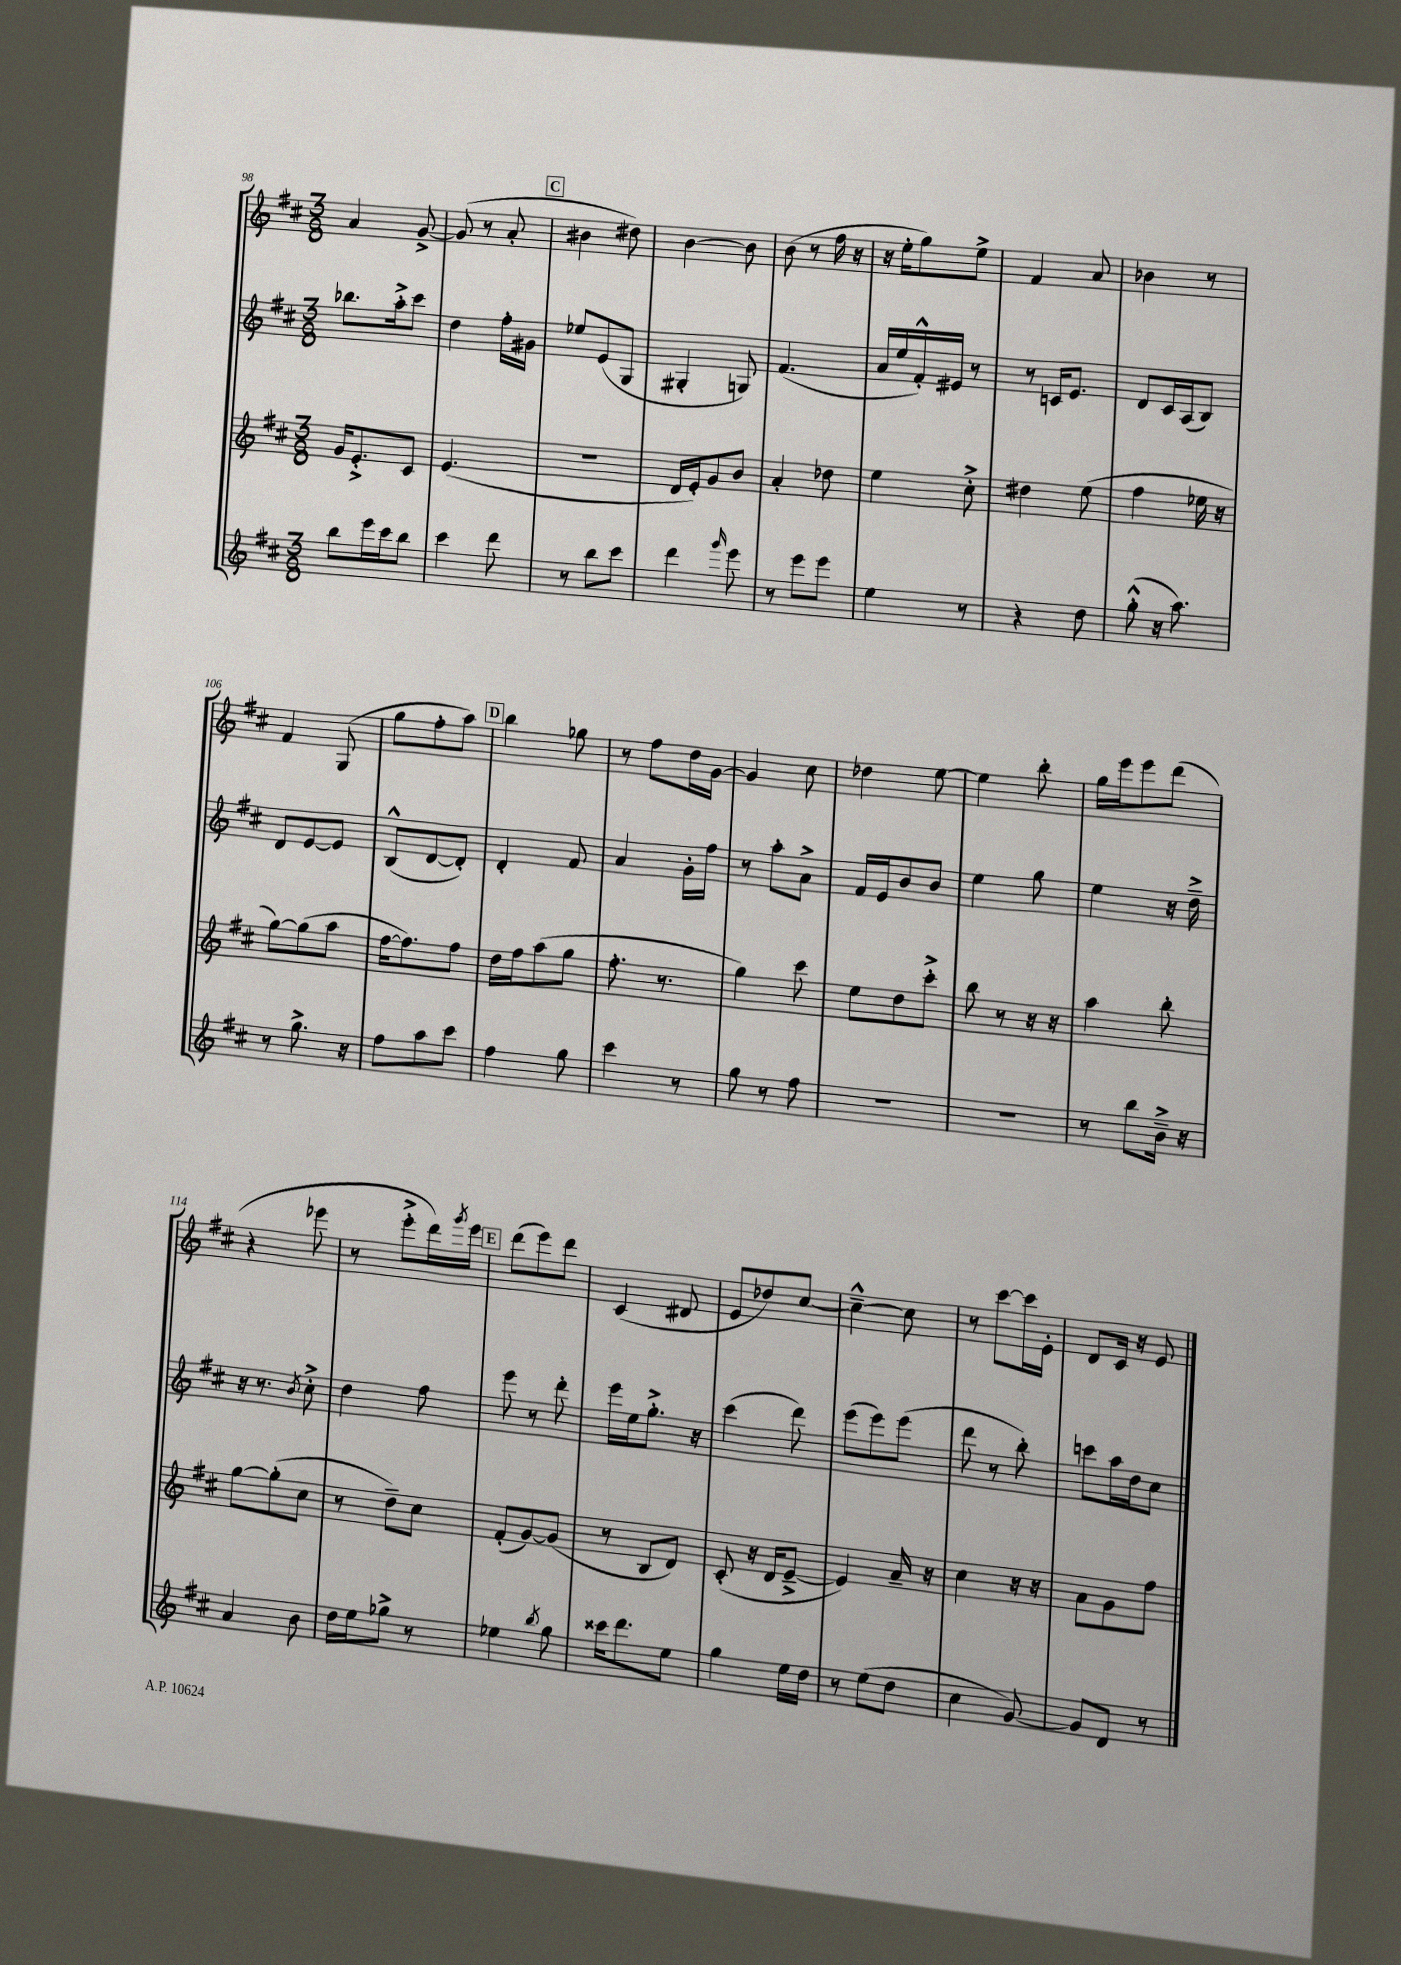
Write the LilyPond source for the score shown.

<<
\new StaffGroup <<
\new Staff = "s0" {
    \clef treble \key d \major \numericTimeSignature \time 3/8
    a'4 g'8~-> |
    g'8( r8 a'8-. |
    \mark \markup { \box "C" } bis'4 dis''8) |
    b'4~ b'8 |
    b'8( r8 fis''16 r16 |
    r16 e''16-. g''8) e''8-> |
    fis'4 a'8 |
    bes'4 r8 |
    fis'4 g8( |
    g''8 fis''8-. a''8) |
    \mark \markup { \box "D" } b''4 ges''8 |
    r8 fis''8 d''16 g'16~ |
    g'4 cis''8 |
    des''4 e''8~ |
    e''4 b''8-. |
    g''16 e'''16 e'''8 d'''8( |
    r4 ees'''8 |
    r8 e'''8-.-> d'''16) \acciaccatura { g'''8 } e'''16 |
    \mark \markup { \box "E" } d'''8( e'''8) d'''8 |
    cis'4( dis'8 |
    e'8 des''8) cis''8~ |
    cis''4~---^ cis''8 |
    r8 cis'''8~ cis'''16 e'16-. |
    d'8 cis'16 r16 e'8 \bar "|." |
}
\new Staff = "s1" {
    \clef treble \key d \major \numericTimeSignature \time 3/8
    bes''8. a''16-.-> cis'''8 |
    d''4 fis''16-. gis'16 |
    \mark \markup { \box "C" } ees''8 e'8( g8 |
    gis4-. g8) |
    fis'4.( |
    a'16 e''16 fis'16-.-^) eis'16 r8 |
    r8 c'16 e'8. |
    d'8 cis'16 a16( b8) |
    d'8 e'8~ e'8 |
    b8-^( d'8~ d'8-.) |
    \mark \markup { \box "D" } d'4-. fis'8 |
    a'4 g'16-. fis''16 |
    r8 a''8-. a'8-> |
    fis'16 e'16 b'8 b'8 |
    e''4 g''8 |
    e''4 r16 d''16---> |
    r16 r8. \acciaccatura { b'8 } cis''8-.-> |
    d''4 fis''8 |
    \mark \markup { \box "E" } e'''8 r8 d'''8-. |
    e'''16 e''16 g''8.-.-> r16 |
    cis'''4( d'''8) |
    e'''8( e'''8) e'''8( |
    d'''8 r8 b''8-.) |
    c'''8 a''16 d''16 cis''8 \bar "|." |
}
\new Staff = "s2" {
    \clef treble \key d \major \numericTimeSignature \time 3/8
    g'16 e'8.-.-> cis'8 |
    e'4.( |
    \mark \markup { \box "C" } R4. |
    d'16 e'16-.) g'8 b'8 |
    a'4-. des''8 |
    e''4 cis''8-.-> |
    dis''4 e''8( |
    fis''4 ees''16 r16 |
    g''8~) g''8( a''8 |
    fis''16~ fis''8.) fis''8 |
    \mark \markup { \box "D" } d''16 fis''16 a''8( g''8 |
    fis''8.-. r8. |
    g''4) cis'''8 |
    e''8 d''8 cis'''8-.-> |
    b''8 r8 r16 r16 |
    a''4 b''8-. |
    g''8~ g''8-.( cis''8 |
    r8 d''8--) cis''8 |
    \mark \markup { \box "E" } fis'8-.( g'8~) g'8( |
    r8 b8 d'8) |
    cis'8-.( r16 d'16 e'8~---> |
    e'4) a'16-- r16 |
    cis''4 r16 r16 |
    a'8 g'8 fis''8 \bar "|." |
}
\new Staff = "s3" {
    \clef treble \key d \major \numericTimeSignature \time 3/8
    b''8 e'''16 cis'''16 b''8 |
    cis'''4 d'''8 |
    \mark \markup { \box "C" } r8 b''8 cis'''8 |
    d'''4 \grace { g'''16 } e'''8 |
    r8 e'''8 e'''8 |
    e''4 r8 |
    r4 d''8 |
    g''8-.-^( r16 a''8.) |
    r8 g''8.-> r16 |
    fis''8 a''8 cis'''8 |
    \mark \markup { \box "D" } fis''4 g''8 |
    cis'''4 r8 |
    g''8 r8 fis''8 |
    R4. |
    R4. |
    r8 b''8 b'16---> r16 |
    a'4 b'8 |
    d''16 e''16 ges''8-> r8 |
    \mark \markup { \box "E" } ees''4 \acciaccatura { b''8 } g''8 |
    cisis'''16 d'''8. e''8 |
    g''4 e''16 d''16 |
    r8 e''8( d''8 |
    cis''4 g'8~) |
    g'8 d'8 r8 \bar "|." |
}
>>
>>
\layout { \context { \Score currentBarNumber = #98 } }
